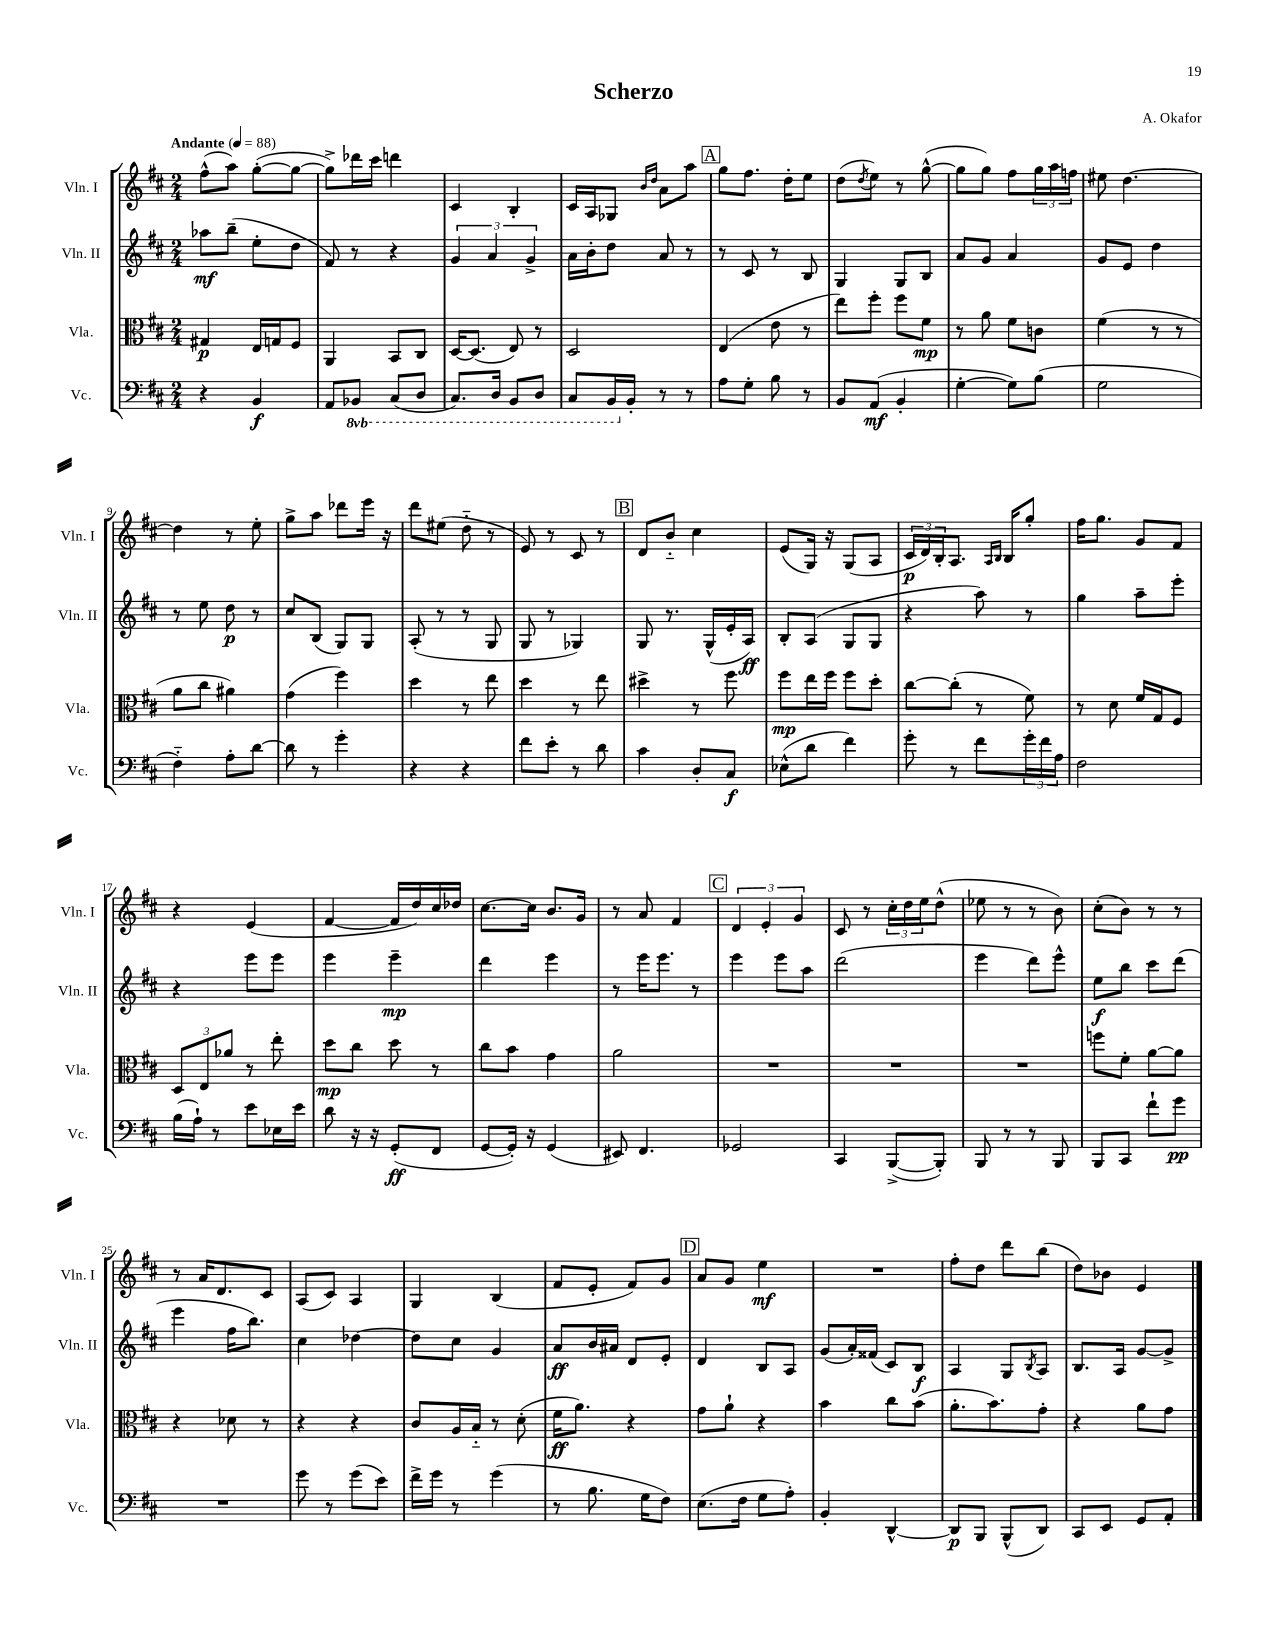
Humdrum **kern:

**kern	**kern	**kern	**kern
*staff4	*staff3	*staff2	*staff1
*clefF4	*clefC3	*clefG2	*clefG2
*k[f#c#]	*k[f#c#]	*k[f#c#]	*k[f#c#]
*M2/4	*M2/4	*M2/4	*M2/4
*MM88	*MM88	*MM88	*MM88
4r	4G#/	8aa-\L	(8ff#^^\L
.	.	(8bb~\J	8aa\J)
4BB/	16E/LL	8ee'\L	([8gg'\L
.	16G/J	.	.
.	8F#/J	8dd\J	8gg\_J
=	=	=	=
8AA/L	4AA/	8f#/)	8gg^\]L)
8BBB-/J	.	8r	16ddd-\L
.	.	.	16ccc#\JJ
(8CC#/L	8BB/L	4r	4ddd\
8DD/J	8C#/J	.	.
=	=	=	=
8.CC#/L)	[16D/LK	6g/	4c#/
.	(8.D/]J	.	.
.	.	6a/	.
16DD/Jk	.	.	.
8BBB/L	8E/)	.	4B'/
.	.	6g^/	.
8DD/J	8r	.	.
=	=	=	=
8CC#/L	2D/	16a\LL	16c#/LL
.	.	16b'\J	16A/J
16BBB/L	.	8dd\J	8G-/J
16BB'/JJ	.	.	.
.	.	.	16qqb/LL
.	.	.	16qqdd/JJ
8r	.	8a/	8a\L
8r	.	8r	8aa\J
=	=	=	=
8A\L	(4E/	8r	8gg\L
8G'\J	.	8c#/	8.ff#\J
8B\	8e\	8r	.
.	.	.	16dd'\LK
8r	8r	8B/	8ee\J
=	=	=	=
8BB/L	8ee\L)	4G/	(8dd\L
.	.	.	8qdd/
(8AA/J	8ff#'\J	.	8ee\J)
4BB'/	8ff#\L	8G/L	8r
.	8f#\J	8B/J	([8gg^^\
=	=	=	=
[4G'\	8r	8a/L	8gg\]L
.	8a\	8g/J	8gg\J)
8G\]L)	8f#\L	4a/	8ff#\L
(8B\J	8c\J	.	24gg\L
.	.	.	24aa\
.	.	.	24ff\JJ
=	=	=	=
2G\	(4f#\	8g/L	8ee#\
.	.	8e/J	[4.dd\
.	8r	4dd\	.
.	8r	.	.
=	=	=	=
4F#'~\)	8a\L	8r	4dd\]
.	8cc#\J	8ee\	.
8A'\L	4a#\)	8dd\	8r
[8d\J	.	8r	8ee'\
=	=	=	=
8d\]	(4g\	8cc#/L	8gg^\L
8r	.	(8B/J	8aa\J
4g'\	4ff#\)	8G/L)	8ddd-\L
.	.	8G/J	16eee\Jk
.	.	.	16r
=	=	=	=
4r	4dd\	(8A'/	8ddd\L
.	.	8r	(8ee#\J
4r	8r	8r	8dd'~\
.	8ee\	8G/	8r
=	=	=	=
8f#\L	4dd\	8G/	8e/)
8e'\J	.	8r	8r
8r	8r	4G-/)	8c#/
8d\	8ee\	.	8r
=	=	=	=
4c#\	4dd#^\	8G/	8d/L
.	.	8.r	8b'~/J
8D'/L	8r	.	4cc#\
.	.	(16G^^/LL	.
8C#/J	8ff#\	16e'/	.
.	.	16A/JJ)	.
=	=	=	=
(8E-^^\L	8ff#\L	8B'/L	(8e/L
8d\J	16ee\L	(8A/J	16G/Jk)
.	16ff#\JJ	.	16r
4f#\)	8ff#\L	8G/L	(8G/L
.	8dd'\J	8G/J	8A/J
=	=	=	=
8g'\	[8cc#\L	4r	24c#/LL
.	.	.	24d/)
.	.	.	24B'/J
8r	(8cc#'\]J	.	8.A/J
8f#\L	8r	8aa\)	.
.	.	.	16qqA/LL
.	.	.	16qqB/JJ
.	.	.	16B/LK
24g'\L	8f#\)	8r	8gg'/J
24f#\	.	.	.
24A\JJ	.	.	.
=	=	=	=
2F#\	8r	4gg\	16ff#\LK
.	.	.	8.gg\J
.	8d\	.	.
.	16f#/LL	8aa~\L	8g/L
.	16G/J	.	.
.	8F#/J	8eee'\J	8f#/J
=	=	=	=
(16B\LL	12D/L	4r	4r
16A`\JJ)	.	.	.
.	12E/	.	.
8r	.	.	.
.	12a-/J	.	.
8e\L	8r	8eee\L	(4e/
16E-\L	8ee'\	8eee\J	.
16e\JJ	.	.	.
=	=	=	=
8d\	8dd\L	4eee\	[4f#/
16r	8cc#\J	.	.
16r	.	.	.
(8GG'/L	8dd\	4eee~\	16f#/]LL
.	.	.	16dd/)
8FF#/J	8r	.	16cc#/
.	.	.	16dd-/JJ
=	=	=	=
[8GG/L	8cc#\L	4ddd\	[8.cc#\L
16GG'/]Jk)	8b\J	.	.
16r	.	.	16cc#\]Jk
(4GG/	4g\	4eee\	8.b/L
.	.	.	16g/Jk
=	=	=	=
8EE#/)	2a\	8r	8r
4.FF#/	.	16eee\LK	8a/
.	.	8.eee\J	.
.	.	.	4f#/
.	.	8r	.
=	=	=	=
2GG-/	2r	4eee\	6d/
.	.	.	6e'/
.	.	8eee\L	.
.	.	.	6g/
.	.	8aa\J	.
=	=	=	=
4CC#/	2r	(2ddd\	8c#/
.	.	.	8r
([8BBB^/L	.	.	24cc#'\LL
.	.	.	24dd\
.	.	.	24ee\J
8BBB'/]J)	.	.	(8dd^^\J
=	=	=	=
8BBB/	2r	4eee\	8ee-\
8r	.	.	8r
8r	.	8ddd\L)	8r
8BBB/	.	8eee^^\J	8b\)
=	=	=	=
8BBB/L	8ff\L	8ee\L	(8cc#'\L
8CC#/J	8f#'\J	8bb\J	8b\J)
8f#`\L	[8a\L	8ccc#\L	8r
8g\J	8a\]J	(8ddd\J	8r
=	=	=	=
2r	4r	4eee\	8r
.	.	.	16a/LK
.	.	.	8.d/
.	8d-\	16ff#\LK	.
.	.	8.bb\J)	.
.	8r	.	8c#/J
=	=	=	=
8g\	4r	4cc#\	(8A/L
8r	.	.	8c#/J)
(8g\L	4r	[4dd-\	4A/
8e\J)	.	.	.
=	=	=	=
16f#^\LL	8c#/L	8dd-\]L	4G/
16g\JJ	.	.	.
8r	16A/L	8cc#\J	.
.	16B'~/JJ	.	.
(4g\	8r	4g/	(4B/
.	(8d'\	.	.
=	=	=	=
8r	16f#\LK	8a/L	8f#/L
.	8.a\J)	.	.
8.B\	.	16b/L	8e'/J
.	.	16a#/JJ	.
.	4r	8d/L	8f#/L)
16G\LK	.	.	.
8F#\J)	.	8e'/J	8g/J
=	=	=	=
(8.E\L	8g\L	4d/	8a/L
.	8a`\J	.	8g/J
16F#\Jk	.	.	.
8G\L	4r	8B/L	4ee\
8A'\J)	.	8A/J	.
=	=	=	=
4BB'/	4b\	(8g/L	2r
.	.	16a'/L)	.
.	.	(16f##/JJ	.
[4DD^^/	8cc#\L	8c#/L)	.
.	(8b\J	8B/J	.
=	=	=	=
8DD/]L	8.a'\L	4A/	8ff#'\L
8BBB/J	.	.	8dd\J
.	8.b\)	.	.
(8BBB^^/L	.	8G/L	8ddd\L
.	.	8qB/	.
8DD/J)	8g'\J	8A/J	(8bb\J
=	=	=	=
8CC#/L	4r	8.B/L	8dd\L)
8EE/J	.	.	8b-\J
.	.	16A/Jk	.
8GG/L	8a\L	[8g/L	4e/
8AA'/J	8g\J	8g^/]J	.
==	==	==	==
*-	*-	*-	*-
